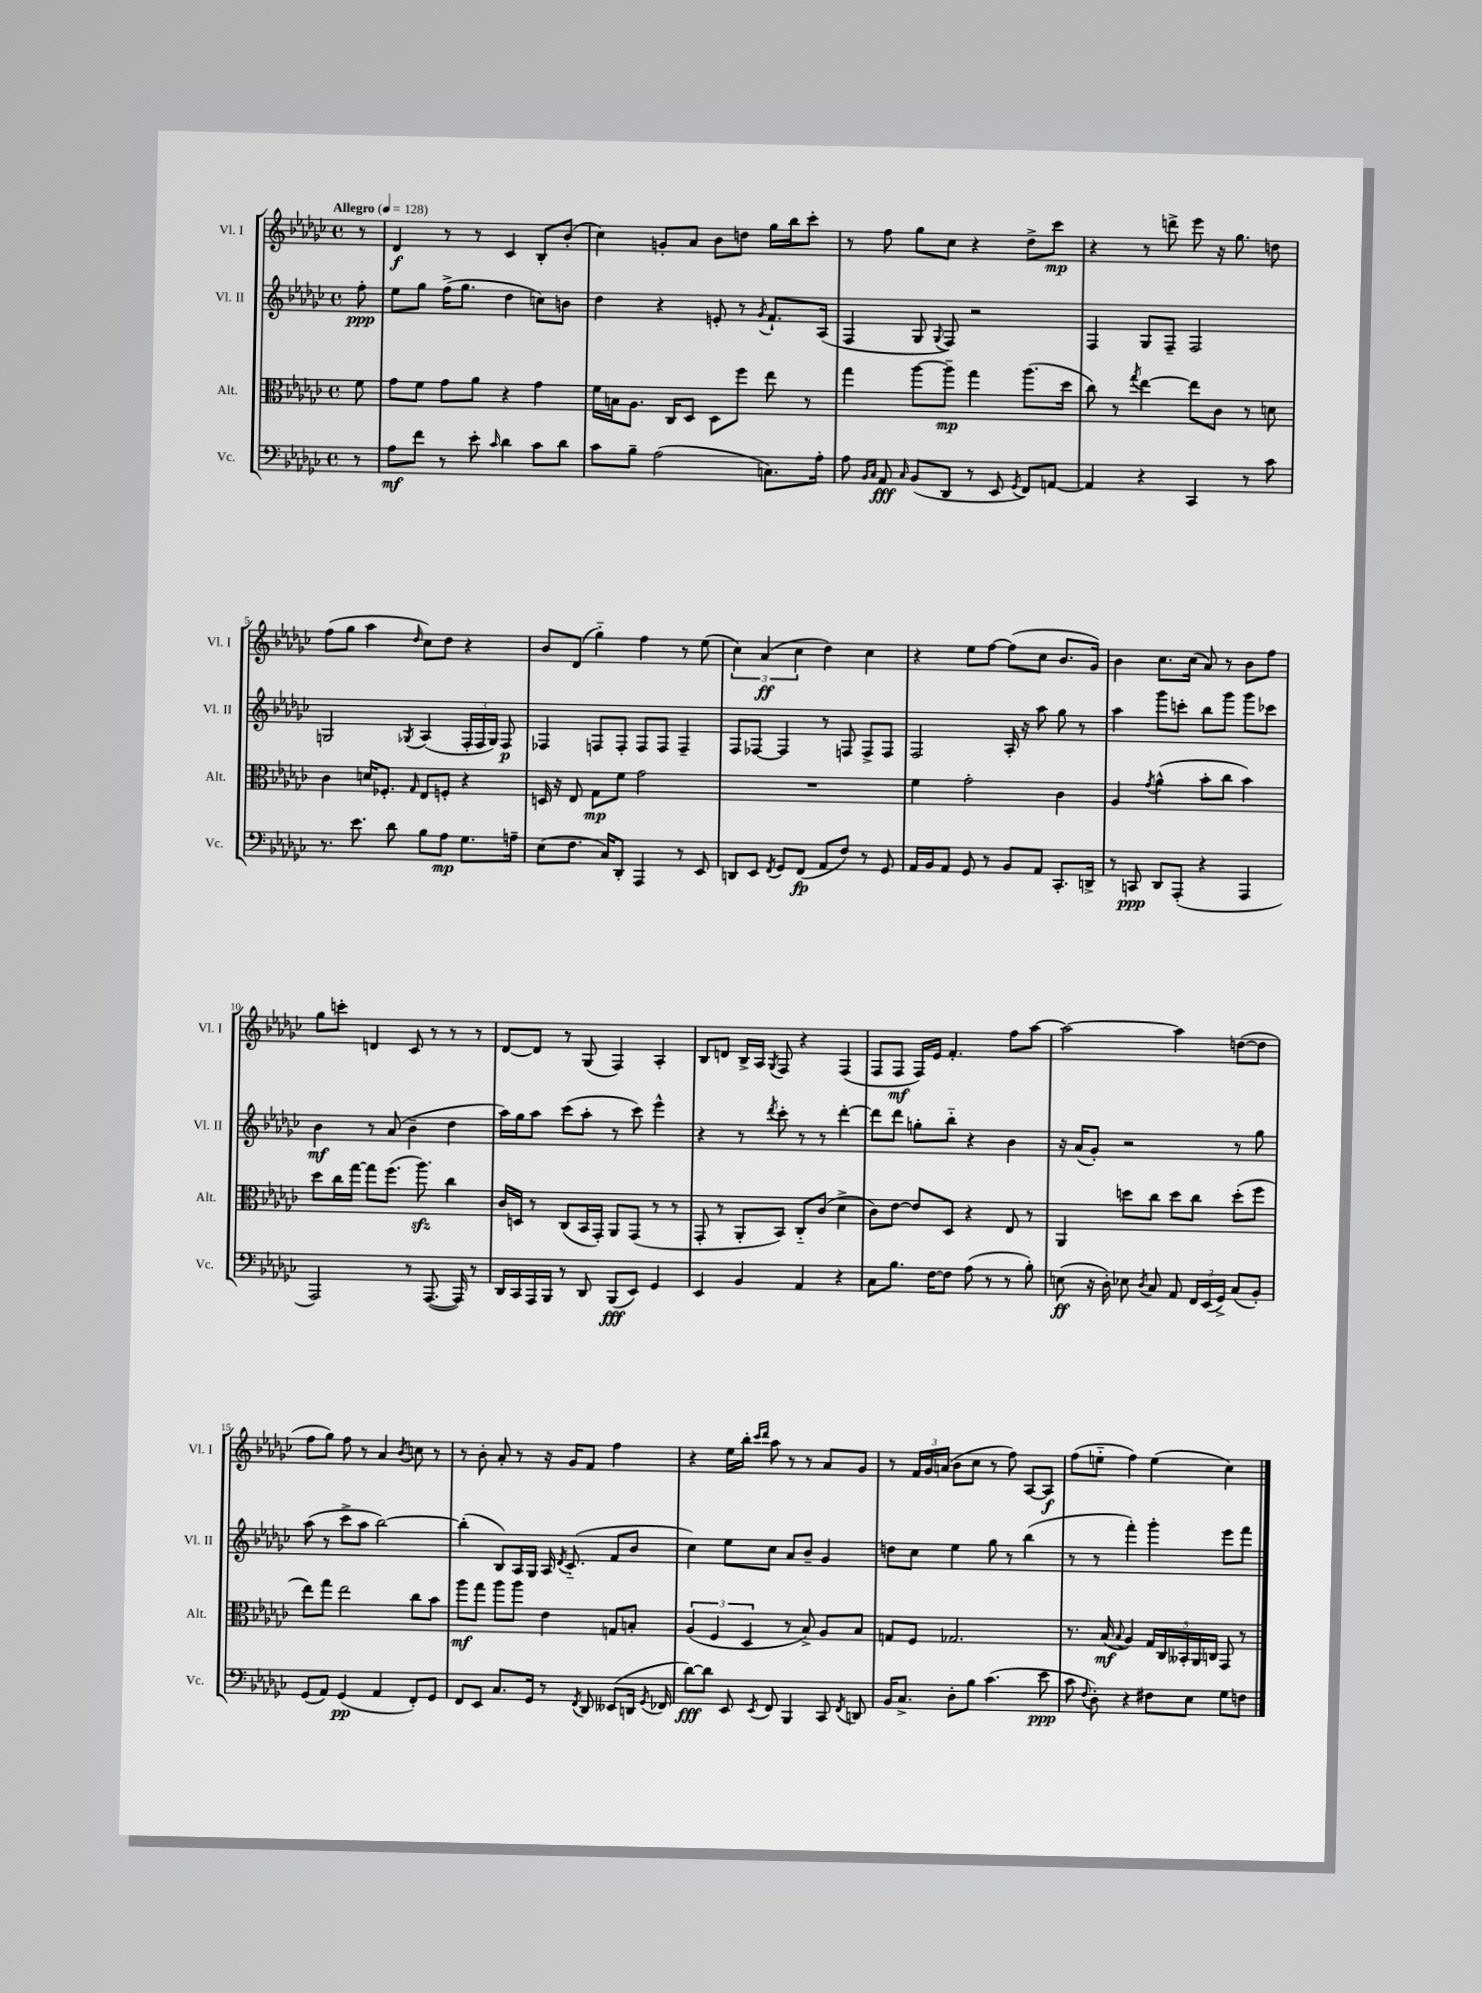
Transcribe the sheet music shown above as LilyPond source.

<<
\new StaffGroup <<
\new Staff = "s0" \with { instrumentName = "Vl. I" shortInstrumentName = "Vl. I" } {
    \clef treble \key ges \major \defaultTimeSignature \time 4/4 \partial 8 \tempo "Allegro" 4 = 128
    \autoBeamOff r8 |
    des'4\f r8 r8 ces'4 bes8[-. bes'8]-.( |
    ces''4) g'8[-. aes'8] bes'8[ d''8] ges''16[ bes''16 ces'''8]-. |
    r8 f''8 ges''8[ ces''8] r4 des''8[-> ces'''8]\mp |
    r4 r8 d'''8-> ees'''8 r16 ges''8. d''8 |
    f''8[( ges''8] aes''4 \grace { des''16 } ces''8[) des''8] r4 |
    bes'8[ des'8]( ges''4-_) f''4 r8 ees''8( |
    \tuplet 3/2 { ces''4) aes'4\ff( ces''4 } des''4) ces''4 |
    r4 ees''8[ f''8]~ f''8[( ces''8] bes'8.[ ges'16]) |
    bes'4 ces''8.[ ces''16]( aes'8) r8 bes'8[ f''8] |
    ges''8[ c'''8]-. d'4 ces'8 r8 r8 r8 |
    des'8[~ des'8] r8 ges8( f4) aes4-. |
    bes8[ d'8] bes16[-> aes16] \acciaccatura { ges8 } f8 r4 f4( |
    f8[ f8]\mf f16[) ees'16] f'4.-. f''8[ aes''8]~ |
    aes''2~ aes''4 d''8[~( d''8] |
    f''8[ ges''8]) f''8 r8 aes'4 \acciaccatura { bes'8 } c''8 r8 |
    r8 bes'8-. aes'8-. r8 r16 ges'16[ f'8] f''4 |
    r4 ees''16[ bes''16]-. \grace { ces'''16[ des'''16] } aes''8 r8 r8 aes'8[ ges'8] |
    r8 \tuplet 3/2 { f'16[ ges'16 a'16]( } bes'8[ ces''8] r8 f''8) aes8[~ aes8]\f |
    f''8[( e''8]-_ f''4) e''4( ces''4) \bar "|." |
}
\new Staff = "s1" \with { instrumentName = "Vl. II" shortInstrumentName = "Vl. II" } {
    \clef treble \key ges \major \defaultTimeSignature \time 4/4 \partial 8
    \autoBeamOff f''8-.\ppp |
    ees''8[ ges''8] f''16[->( ges''8.] des''4 c''8[) b'8] |
    des''4 r4 e'8-. r8 \acciaccatura { ges'8 } f'8.[-! aes16]( |
    f4 ges8 \appoggiatura { ges8 } f8) r2 |
    f4 ges8[ f8]-- f2 |
    g2 \acciaccatura { ges8 } aes4( \tuplet 3/2 { f16[-. f16 ges16]) } f8\p |
    fes4 f8[ f8]-. f8[ f8] f4-- |
    f8[ fes8]~ fes4 r8 f8 f8[-> f8] |
    f2 aes16-. r16 aes''8 ges''8 r8 |
    aes''4 ges'''8[ c'''8]-. bes''8[ ges'''8] ges'''8[ ces'''8] |
    bes'4\mf r8 aes'8( bes'4-- des''4 |
    aes''16[) ges''16 aes''8] ces'''8[( aes''8]-. r8 ces'''8) ees'''4-^ |
    r4 r8 \acciaccatura { des'''8 } ces'''8-. r8 r8 des'''4~-. |
    des'''8[ des'''8] g''8[-. bes''8]-_ r4 bes'4 |
    r16 aes'16[( ges'8]-.) r2 r8 ges''8 |
    aes''8( r8 ces'''8[-> aes''8] bes''2~) |
    bes''4-.( bes8[) aes16 ges16] aes16 \acciaccatura { des'8 } ces'8.-_( f'8[ bes'8] |
    ces''4) ees''8[ ces''8] aes'8[ bes'8]-- ges'4 |
    d''8[ ces''8] ees''4 ges''8 r8 bes''4( |
    r8 r8 f'''4-.) ges'''4-. ees'''8[ f'''8] \bar "|." |
}
\new Staff = "s2" \with { instrumentName = "Alt." shortInstrumentName = "Alt." } {
    \clef alto \key ges \major \defaultTimeSignature \time 4/4 \partial 8
    \autoBeamOff f'8 |
    ges'8[ f'8] ges'8[ aes'8] r4 ges'4 |
    f'16[ b16 aes8.] ces16[ des8] des8[ f''8] ees''8 r8 |
    ges''4 aes''8[~ aes''8]--\mp ges''4 aes''8.[( des''16] |
    ces''8) r8 \acciaccatura { ges''8 } ees''4~ ees''8[ ces'8] r8 d'8 |
    ces'4 d'16[ fes8.]-. \grace { ges16 } ees8[ f8]-. r4 |
    d16 r16 ees8 ges8[\mp f'8] ges'2 |
    R1 |
    f'4 ges'2-. ces'4 |
    aes4 \acciaccatura { ges'8 } aes'4-^( bes'8[-. ces''8] bes'4) |
    des''8[ ces''16 ges''16]~ ges''8[ f''8.]( aes''8.\sfz) ces''4 |
    ces'16[ d16] r8 ces8[( bes,16 ges,16]-.) aes,8[ ges,8]( r8 r8 |
    ges,8-. r8 aes,8[-. bes,8]) ces8[-_ ces'8]( des'4-> |
    ces'8[) ees'8]~ ees'8[ des8] r4 ees8 r8 |
    aes,4 d''8[ ces''8] d''8[ ces''8] d''8[-.( f''8] |
    ees''8[) ges''8] ees''2 ces''8[ bes'8] |
    aes''8[\mf ges''8] aes''8[ aes''8] ees'4 g8[ b8]-. |
    \tuplet 3/2 { aes4( f4 des4 } r8 bes8->) aes8[ bes8] |
    g8[ f8] ges2. |
    r8. bes16\mf( \appoggiatura { bes8 } aes4) \tuplet 5/4 { ges16[ ces16 beses,16-. aes,16 c16] } ges,8 r8 \bar "|." |
}
\new Staff = "s3" \with { instrumentName = "Vc." shortInstrumentName = "Vc." } {
    \clef bass \key ges \major \defaultTimeSignature \time 4/4 \partial 8
    \autoBeamOff r8 |
    aes8[\mf f'8] r8 ees'8-. \grace { ces'16 } des'4 ces'8[ des'8] |
    ces'8[ bes8]-- aes2( c8.[) aes16]-. |
    aes8 \grace { bes,16[ ces16] } aes,8\fff \grace { ces16 } bes,8[( des,8] r8 ees,8 \acciaccatura { ges,8 } f,8[) a,8]~ |
    a,4 r4 ces,4 r8 ces'8 |
    r8. ees'8. des'8 bes8[ aes8]\mp ges8.[ a16]-- |
    ees8[( f8.] ces16[) des,8]-. aes,,4 r8 ees,8 |
    d,8[ ees,8] \acciaccatura { f,8 } ges,8[ f,8]\fp( aes,8[ f8]) r8 ges,8 |
    aes,16[ bes,16 aes,8] ges,8 r8 bes,8[ aes,8] ces,8.[-. d,16]-> |
    r8 c,8\ppp des,8[ aes,,8]-.( r4 aes,,4 |
    aes,,2) r8 aes,,8.~( aes,,16) r8 |
    des,16[ ces,16 aes,,16 bes,,16] r8 des,8 bes,,8[\fff( ees,8]) ges,4 |
    ees,4 bes,4 aes,4 r4 |
    ces8[ bes8.] f16[~ f8] aes8( r8 r8 bes8-.) |
    e8\ff( r16 des16-.) ees8 \acciaccatura { des8 } ces8 aes,8 \tuplet 3/2 { f,16[ ees,16( ges,16]->) } ces8[( bes,8]-.) |
    ges,8[( aes,8]) ges,4\pp( aes,4 f,8[-.) ges,8] |
    f,8[ ees,8] ces8.[ ges,16] r8 \acciaccatura { f,8 } des,8 eeses,8[( d,16] \acciaccatura { ges,8 } fes,16 |
    des'8[~\fff) des'8] ees,8 \acciaccatura { ees,8 } f,8 bes,,4 ces,8 \acciaccatura { f,8 } d,8 |
    bes,16[ ces8.]-> des8[-. bes8] ces'4.( ees'8\ppp |
    ces'8 \appoggiatura { f8 } des8-.) r4 fis8[ ees8] ges8[ f8] \bar "|." |
}
>>
>>
